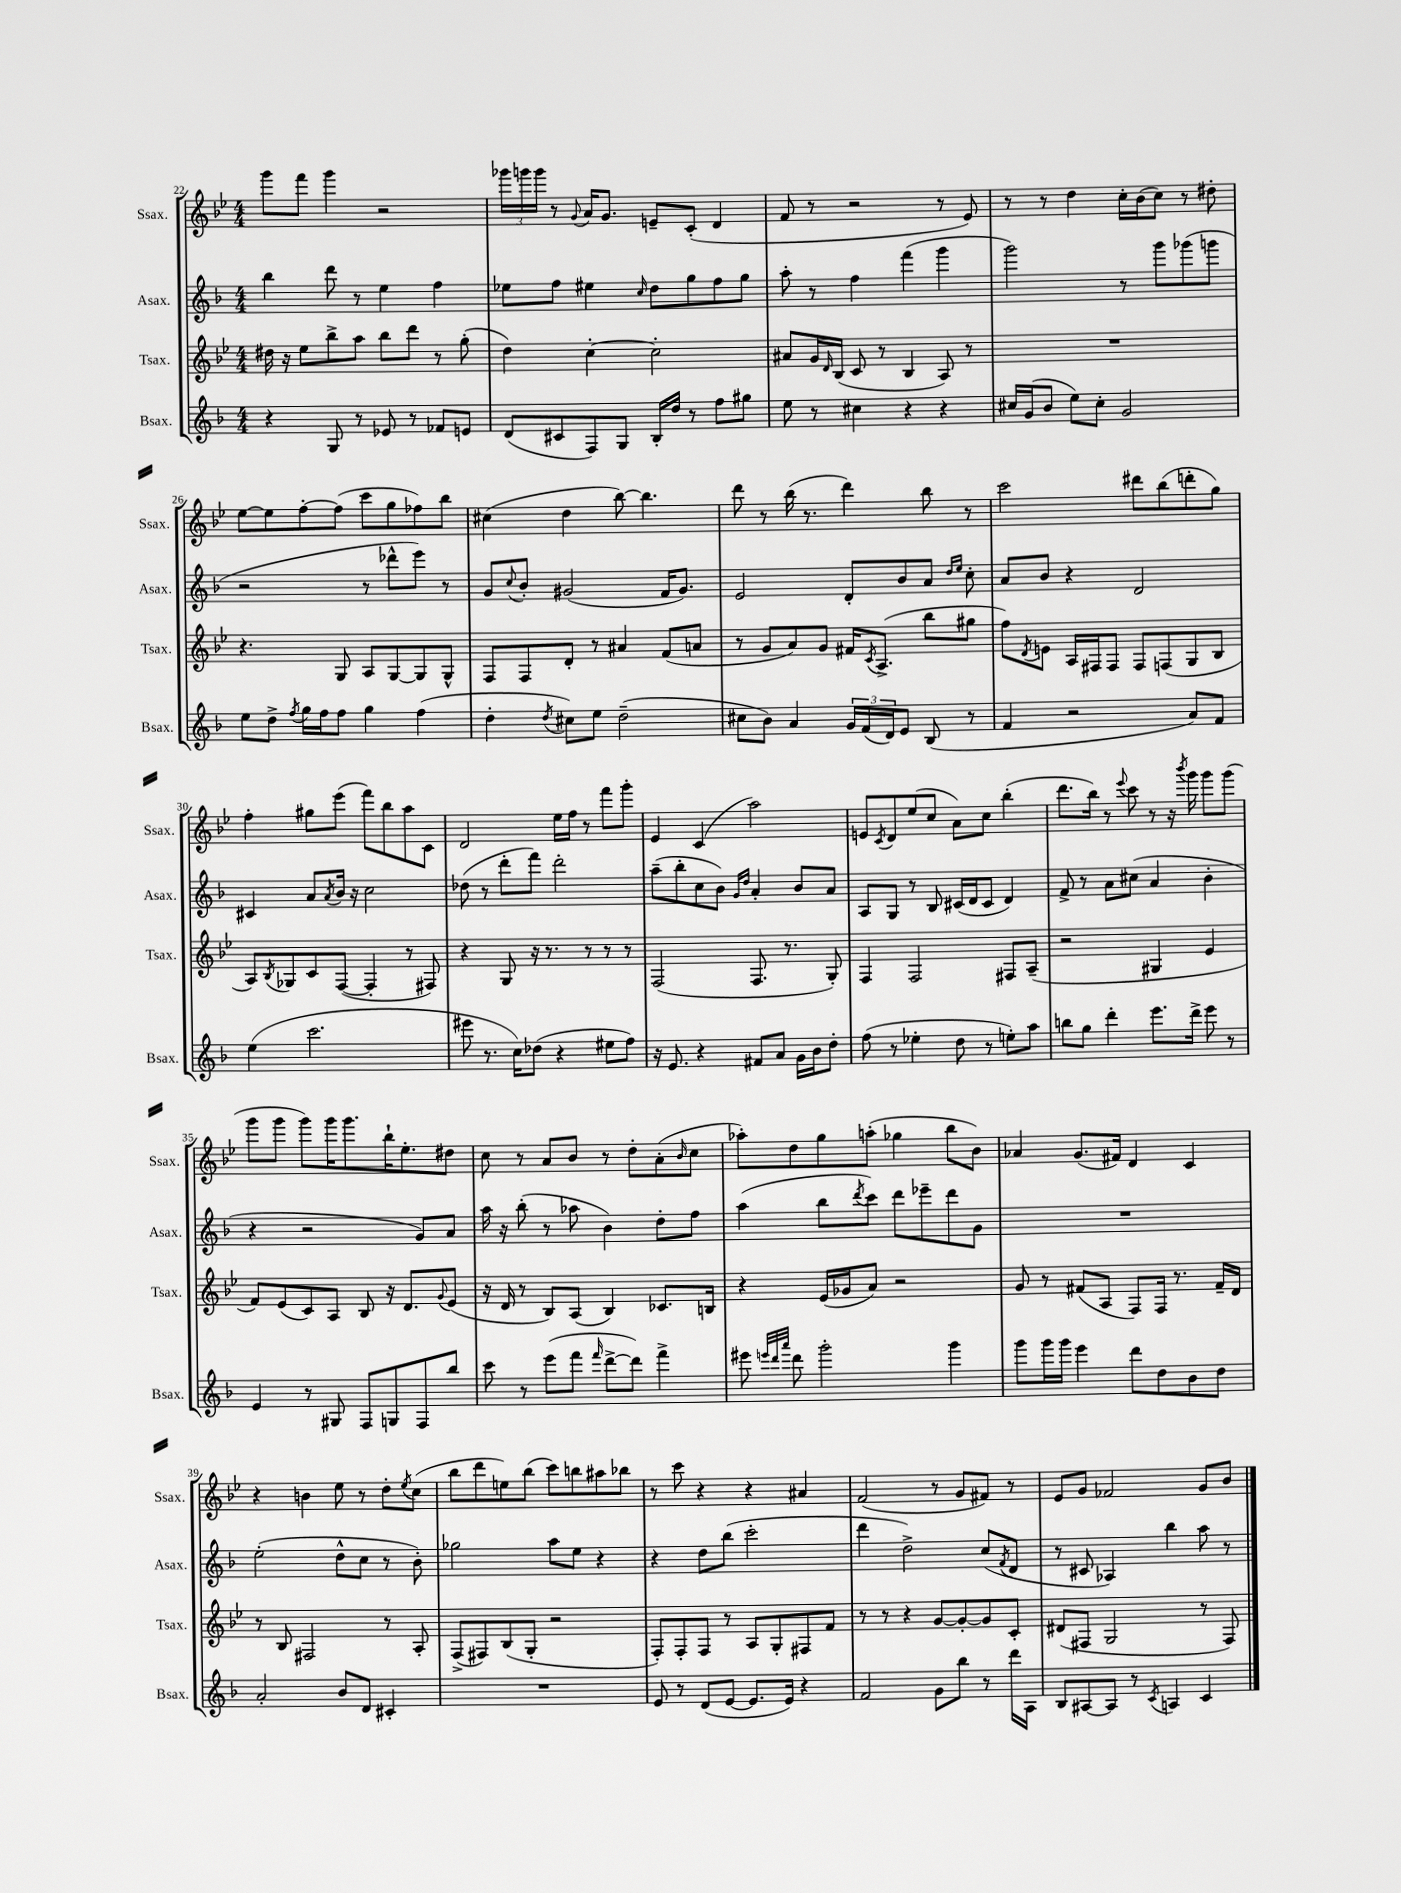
<<
\new StaffGroup <<
\new Staff = "s0" \with { instrumentName = "Ssax." shortInstrumentName = "Ssax." } {
    \clef treble \key bes \major \numericTimeSignature \time 4/4
    g'''8 f'''8 g'''4 r2 |
    \tuplet 3/2 { ges'''16 g'''16 g'''16 } r8 \appoggiatura { g'8 } a'16 g'8. e'8-- c'8-.( d'4 |
    f'8 r8 r2 r8 ees'8) |
    r8 r8 d''4 c''16-. bes'16( c''8) r8 dis''8-. |
    ees''8~ ees''8 f''8~-. f''8( c'''8 g''8 fes''8) bes''8 |
    cis''4( d''4 bes''8~) bes''4. |
    d'''8 r8 bes''16( r8. d'''4) bes''8 r8 |
    c'''2 dis'''8 bes''8( d'''8-. g''8) |
    f''4-. gis''8 ees'''8( f'''8) bes''8 a''8 c'8 |
    d'2 ees''16 f''16 r8 f'''8 g'''8-. |
    ees'4 c'4( a''2) |
    e'8 \acciaccatura { c'8 } d'8 ees''8( c''8 a'8) c''8 bes''4-.( |
    d'''8. bes''16) r8 \appoggiatura { ees'''8 } c'''8 r8 r16 \acciaccatura { bes'''8 } g'''16 g'''8 g'''8( |
    g'''8 g'''8 g'''8) g'''16 g'''8. bes''16-! ees''8.-. dis''8 |
    c''8 r8 a'8 bes'8 r8 d''8-. a'8-.( \grace { bes'16 } c''8 |
    aes''8-.) d''8 g''8 a''8-.( ges''4 bes''8 bes'8) |
    aes'4 g'8.( fis'16) d'4 c'4 |
    r4 b'4 ees''8 r8 d''8-. \acciaccatura { ees''8 } c''8( |
    bes''8 d'''8 e''8) bes''8( c'''8) b''8 ais''8 bes''8 |
    r8 c'''8 r4 r4 ais'4 |
    f'2( r8 g'8 fis'8) r8 |
    ees'8 g'8 fes'2 g'8 bes'8 \bar "|." |
}
\new Staff = "s1" \with { instrumentName = "Asax." shortInstrumentName = "Asax." } {
    \clef treble \key f \major \numericTimeSignature \time 4/4
    bes''4 d'''8 r8 e''4 f''4 |
    ees''8 f''8 eis''4 \grace { c''16 } d''8 g''8 f''8 g''8 |
    a''8-. r8 f''4 f'''4( g'''4 |
    g'''2) r8 g'''8 ges'''8( g'''8 |
    r2 r8 des'''8-^ e'''8) r8 |
    g'8 \appoggiatura { c''8 } bes'8-. gis'2( f'16 gis'8.) |
    e'2 d'8-. bes'8 a'8 \grace { d''16 e''16 } c''8-. |
    a'8 bes'8 r4 d'2 |
    cis'4 a'8 \acciaccatura { a'8 } bes'16 r16 c''2 |
    des''8( r8 d'''8-. f'''8) d'''2-. |
    a''8--( bes''8-. c''8 bes'8) \grace { g'16 d''16 } a'4-. bes'8 a'8 |
    a8 g8 r8 bes8 cis'16( d'16 cis'8 d'4) |
    f'8-> r8 a'8 cis''8( a'4 bes'4-. |
    r4 r2 g'8) a'8 |
    a''16 r16 bes''8-.( r8 aes''8 bes'4) d''8-. f''8 |
    a''4( bes''8 \acciaccatura { d'''8 } c'''8) d'''8 ees'''8-- d'''8 g'8 |
    R1 |
    e''2-.( d''8-^ c''8 r8 bes'8-.) |
    ges''2 a''8 e''8 r4 |
    r4 d''8 bes''8( c'''2-. |
    d'''4 d''2->) c''8( \acciaccatura { f'8 } d'8 |
    r8 cis'8 aes4) bes''4 a''8 r8 \bar "|." |
}
\new Staff = "s2" \with { instrumentName = "Tsax." shortInstrumentName = "Tsax." } {
    \clef treble \key bes \major \numericTimeSignature \time 4/4
    dis''16 r16 ees''8 bes''8-> a''8 bes''8 d'''8 r8 g''8-.( |
    d''4) c''4~-. c''2-. |
    ais'8 g'16 \grace { d'16 } bes16( c'8 r8 bes4 a8) r8 |
    R1 |
    r4. g8 a8 g8~ g8 g8-^ |
    f8 f8 d'8-. r8 ais'4 f'8( a'8 |
    r8 g'8 a'8) g'8 fis'16 \acciaccatura { c'8 } a8.->( bes''8 gis''8 |
    f''8) \acciaccatura { d'8 } e'8 a16 fis16 fis8 fis8 f8( g8 bes8 |
    a8) \acciaccatura { bes8 } ges8 c'8 f8~( f4-. r8 fis8) |
    r4 g8 r16 r8. r8 r8 r8 |
    f2( f8. r8. g8-.) |
    f4 f2 fis8 a8--( |
    r2 gis4 ees'4 |
    f'8) ees'8( c'8) a8 bes8 r16 d'8. \appoggiatura { g'8 } ees'8( |
    r16 d'16 r8 bes8) a8( bes4) ces'8. b16 |
    r4 ees'16( ges'16 a'8) r2 |
    g'8 r8 fis'8( a8 f8) f16 r8. fis'16-- d'16 |
    r8 bes8 fis2 r8 a8-. |
    f8->( fis8) bes8( g8-. r2 |
    f8-.) f8-. f8 r8 a8 g8-. fis8 f'8 |
    r8 r8 r4 g'8~ g'8~-. g'8 c'8-. |
    dis'8( fis8 g2 r8 fis8) \bar "|." |
}
\new Staff = "s3" \with { instrumentName = "Bsax." shortInstrumentName = "Bsax." } {
    \clef treble \key f \major \numericTimeSignature \time 4/4
    r4 g8 r8 ees'8 r8 fes'8 e'8 |
    d'8( cis'8 f8) g8 bes16-. d''16 r8 f''8 gis''8 |
    e''8 r8 cis''4 r4 r4 |
    cis''16 g'16( bes'8 e''8) cis''8-. g'2 |
    e''8 d''8-> \acciaccatura { f''8 } g''16 f''16 f''8 g''4 f''4( |
    d''4-. \acciaccatura { d''8 } cis''8) e''8 d''2--( |
    cis''8 bes'8) a'4 \tuplet 3/2 { g'16 f'16( d'16) } e'8 bes8( r8 |
    f'4 r2 a'8) f'8 |
    e''4( c'''2. |
    eis'''8 r8. c''16) des''8( r4 eis''8 f''8) |
    r16 e'8. r4 fis'8 a'8 g'16 bes'16 d''8-. |
    f''8( r8 ees''4-. d''8 r8 e''8-.) a''8 |
    b''8 g''8 d'''4-. e'''8. d'''16-> e'''8 r8 |
    e'4 r8 gis8 f8 g8 f8 bes''8 |
    c'''8 r8 e'''8( f'''8 \grace { f'''16 } d'''8~-> d'''8) f'''4-> |
    eis'''8 \grace { e'''32 d'''32 a'''32 } d'''8 g'''2-. g'''4 |
    g'''8 g'''16 g'''16 e'''4 d'''8 d''8 bes'8 d''8 |
    a'2-. bes'8 d'8 cis'4-. |
    R1 |
    e'8 r8 d'8( e'8~ e'8. e'16) r4 |
    f'2 g'8 bes''8 r8 d'''16 a16 |
    bes8 ais8~ ais8 r8 \acciaccatura { c'8 } a4 c'4 \bar "|." |
}
>>
>>
\layout { \context { \Score currentBarNumber = #22 } }
